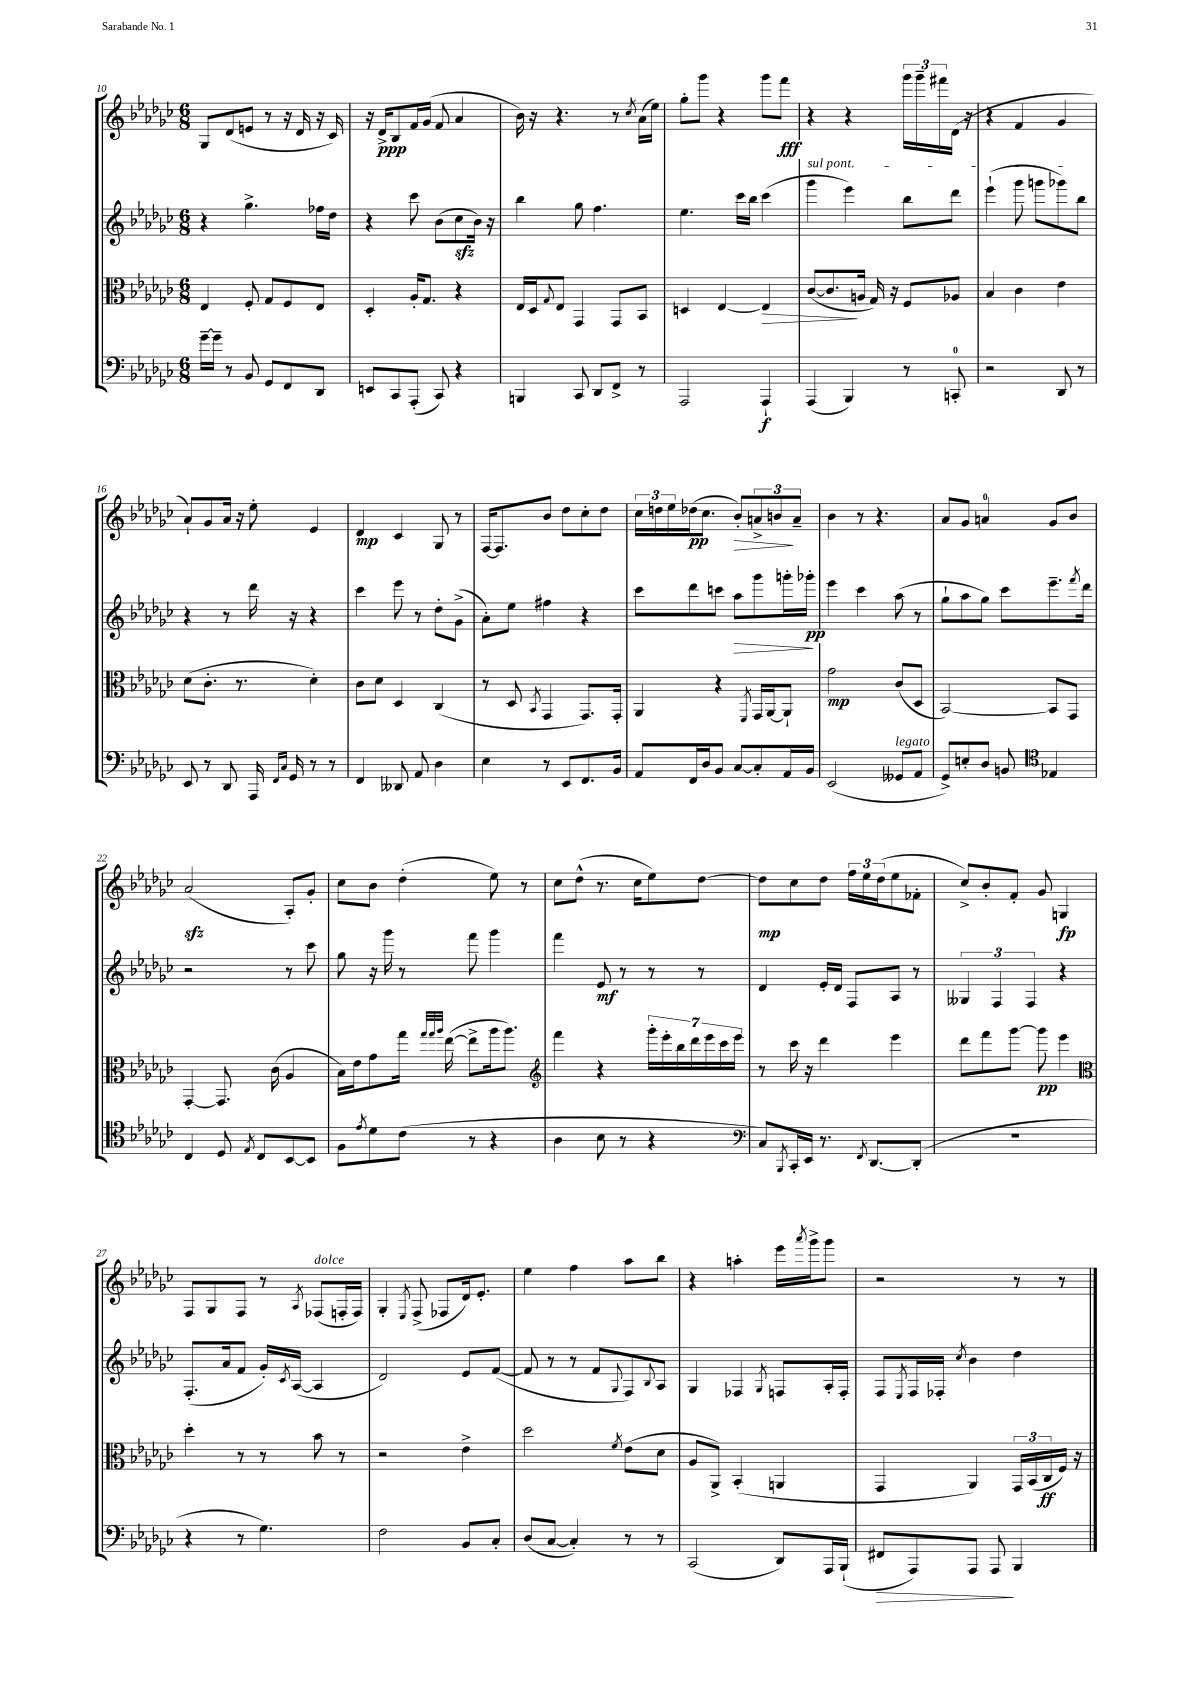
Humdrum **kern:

**kern	**kern	**kern	**kern
*staff4	*staff3	*staff2	*staff1
*clefF4	*clefC3	*clefG2	*clefG2
*k[b-e-a-d-g-c-]	*k[b-e-a-d-g-c-]	*k[b-e-a-d-g-c-]	*k[b-e-a-d-g-c-]
*M6/8	*M6/8	*M6/8	*M6/8
[16g-~	4E-	4r	8G-
16g-~]	.	.	.
8r	.	.	(8d-
8BB-	8F'	4.gg-^	8e
8GG-	8G-	.	8r
8FF	8F	.	16r
.	.	.	16d-
8DD-	8E-	16ff-	16r
.	.	16dd-	16c-)
=	=	=	=
8EE	4D-'	4r	16r
.	.	.	16d-^
8CC-	.	.	8B-
(8AAA-'	16A-'	8ccc-	16f
.	8.G-	.	(16g-
8CC-)	.	(8b-	8f
4r	4r	8cc-	4a-
.	.	16b-)	.
.	.	16r	.
=	=	=	=
4BBB	16E-	4bb-	16b-)
.	16D-	.	16r
.	8qqG-	.	.
.	8E-	.	4.r
8CC-	4GG-	8gg-	.
8DD-	.	4.ff	.
8FF^	8GG-	.	8r
.	.	.	8qcc-
8r	8BB-	.	(16a-
.	.	.	16ee-)
=	=	=	=
2AAA-	4D	4.ee-	8gg-'
.	.	.	8ggg-
.	[4E-	.	4r
.	.	16ccc-	.
.	.	16bb-	.
4AAA-`	4E-]	(4ccc-	8ggg-
.	.	.	8fff
=	=	=	=
(4AAA-	([8c-	4ggg-	4r
.	8.c-]	.	.
4BBB-)	.	4eee-)	4r
.	16A	.	.
.	16G-)	.	.
.	16r	.	.
8r	8F	8bb-	24ggg-
.	.	.	24ggg-~
.	.	.	24fff#
8CC'	8A-	8ddd-	(16d-
.	.	.	16r
=	=	=	=
2r	4B-	(4eee-`	4r
.	4c-	8ggg-	4f
.	.	8ggg	.
8DD-	4e-	8ggg-)	4g-
8r	.	8bb-	.
=	=	=	=
8EE-	(8d-	4r	8a-`)
8r	8.c-'	.	8g-
8DD-	.	8r	16a-
.	8.r	.	16r
16AAA-	.	16ddd-	8ee-'
16qqFF	.	.	.
16qqC-	.	.	.
16GG-	.	16r	.
8r	4d-')	4r	4e-
8r	.	.	.
=	=	=	=
4FF	8c-	4ccc-	4d-
.	8d-	.	.
8DD--	4D-	8eee-	4c-
8AA-	.	8r	.
4D-	(4C-	8dd-'	8G-
.	.	(8g-^	8r
=	=	=	=
4E-	8r	8a-')	[16F
.	.	.	8.F]
.	8D-	8ee-	.
.	8qBB-	.	.
8r	4GG-	4ff#	8b-
8EE-	.	.	8dd-
8.FF	8.GG-)	4r	8cc-'
.	.	.	8dd-
16BB-	16GG-'	.	.
=	=	=	=
8AA-	4AA-	8ccc-	24cc-
.	.	.	24dd
.	.	.	24ee-
16FF	.	8ddd-	(16dd-
16D-	.	.	8.cc-
8BB-	4r	8ccc	.
[8C-	.	8aa-	8b-')
.	8qFF	.	.
8C-']	16GG-	8ggg-	12a^
.	[16AA-	.	.
.	.	.	12b
16AA-	8AA-`]	16ggg'	.
.	.	.	12a~
16BB-	.	16ggg-'	.
=	=	=	=
(2EE-	2g-	4eee-	4b-
.	.	4ccc-	8r
.	.	.	4.r
8GG--	(8c-	(8aa-	.
8AA-	8D-	8r	.
=	=	=	=
8GG-^)	[2BB-)	8gg-`	8a-
8E'	.	8aa-	8g-
8D-	.	8gg-)	4a
8BB	.	8ccc-	.
*clefC4	*	*	*
4E-	8BB-]	8.eee-~	8g-
.	8GG-	.	8b-
.	.	8qfff	.
.	.	16ddd-	.
=	=	=	=
4C-	[4GG-'	2r	(2a-
8D-	8.GG-]	.	.
8qE-	.	.	.
8C-	.	.	.
.	(16c-	.	.
[8BB-	4A-	8r	8A-')
8BB-]	.	8ccc-	8g-'
=	=	=	=
8F	16B-)	8gg-	8cc-
.	16e-	.	.
8qe-	.	.	.
8d-	8g-	16r	8b-
.	.	16ggg-	.
(8c-	16gg-	8r	(4dd-'
.	32qqgg-	.	.
.	32qqgg-	.	.
.	32qqaa-	.	.
.	([16ee-	.	.
8r	8ee-^]	8fff	.
4r	16aa-	4ggg-	8ee-)
.	8.aa-)	.	.
.	.	.	8r
=	=	=	=
*	*clefG2	*	*
4A-	4fff	4fff	8cc-
.	.	.	(8dd-^^
8B-	4r	8e-	8.r
8r	.	8r	.
.	.	.	16cc-
4r	28ggg-'	8r	8ee-)
.	28eee-'	.	.
.	28bb-	.	.
.	28ddd-	.	.
.	.	8r	[8dd-
.	28eee-	.	.
.	28ccc-	.	.
.	28eee-	.	.
=	=	=	=
*clefF4	*	*	*
8C-)	8r	4d-	8dd-]
8qBBB-	.	.	.
16CC-'	16ccc-	.	8cc-
16EE-	16r	.	.
8.r	4ddd-	16e-'	8dd-
.	.	16d-	.
.	.	8F	24ff
.	.	.	24ee-
8qFF	.	.	.
[8.DD-	.	.	.
.	.	.	(24dd-
.	4eee-	8A-	8ee-
(8DD-']	.	8r	8f-'
=	=	=	=
2.r	8ddd-	6G--	8cc-^)
.	8fff	.	8b-'
.	.	6F	.
.	[8ggg-	.	8f'
.	.	6F	.
.	8ggg-]	.	8g-
.	4eee-	4r	4G
=	=	=	=
*	*clefC3	*	*
4r	4dd-'	(8.F'	8F
.	.	.	8G-
.	.	16a-	.
8r	8r	8f	8F
4.G-)	8r	16g-')	8r
.	.	8qc-	.
.	.	([16A-	.
.	.	.	8qA-
.	8b-	4A-]	(8F-
.	8r	.	16F'
.	.	.	16F)
=	=	=	=
2F	2r	2d-)	4G-'
.	.	.	8qE-
.	.	.	(8F^
.	.	.	8F-
8BB-	4e-^	8e-	16d-)
.	.	.	8.e-'
8C-'	.	([8f	.
=	=	=	=
(8D-	2dd-	8f]	4ee-
[8C-	.	8r	.
4C-'])	.	8r	4ff
.	.	8f	.
.	8qf	8qqG-	.
8r	(8e-	8F)	8aa-
.	.	8qqB-	.
8r	8d-	8A-	8bb-
=	=	=	=
(2CC-	8A-	4G-	4r
.	8AA-^)	.	.
.	(4BB-'	4F-	4aa'
.	.	8qG-	.
8DD-)	4AA	8F	16eee-
.	.	.	8qaaa-
.	.	.	16ggg-^
16AAA-	.	16A-'	8ggg-
(16BBB-`	.	16F'	.
=	=	=	=
8FF#	4GG-	8F	2r
.	.	8qE-	.
8AAA-)	.	16F	.
.	.	16F-'	.
.	.	8qcc-	.
8AAA-	4AA-)	4b-	.
8AAA-	.	.	.
4BBB-	24GG-	4dd-	8r
.	(24BB-	.	.
.	24C-	.	.
.	16F)	.	8r
.	16r	.	.
==	==	==	==
*-	*-	*-	*-
